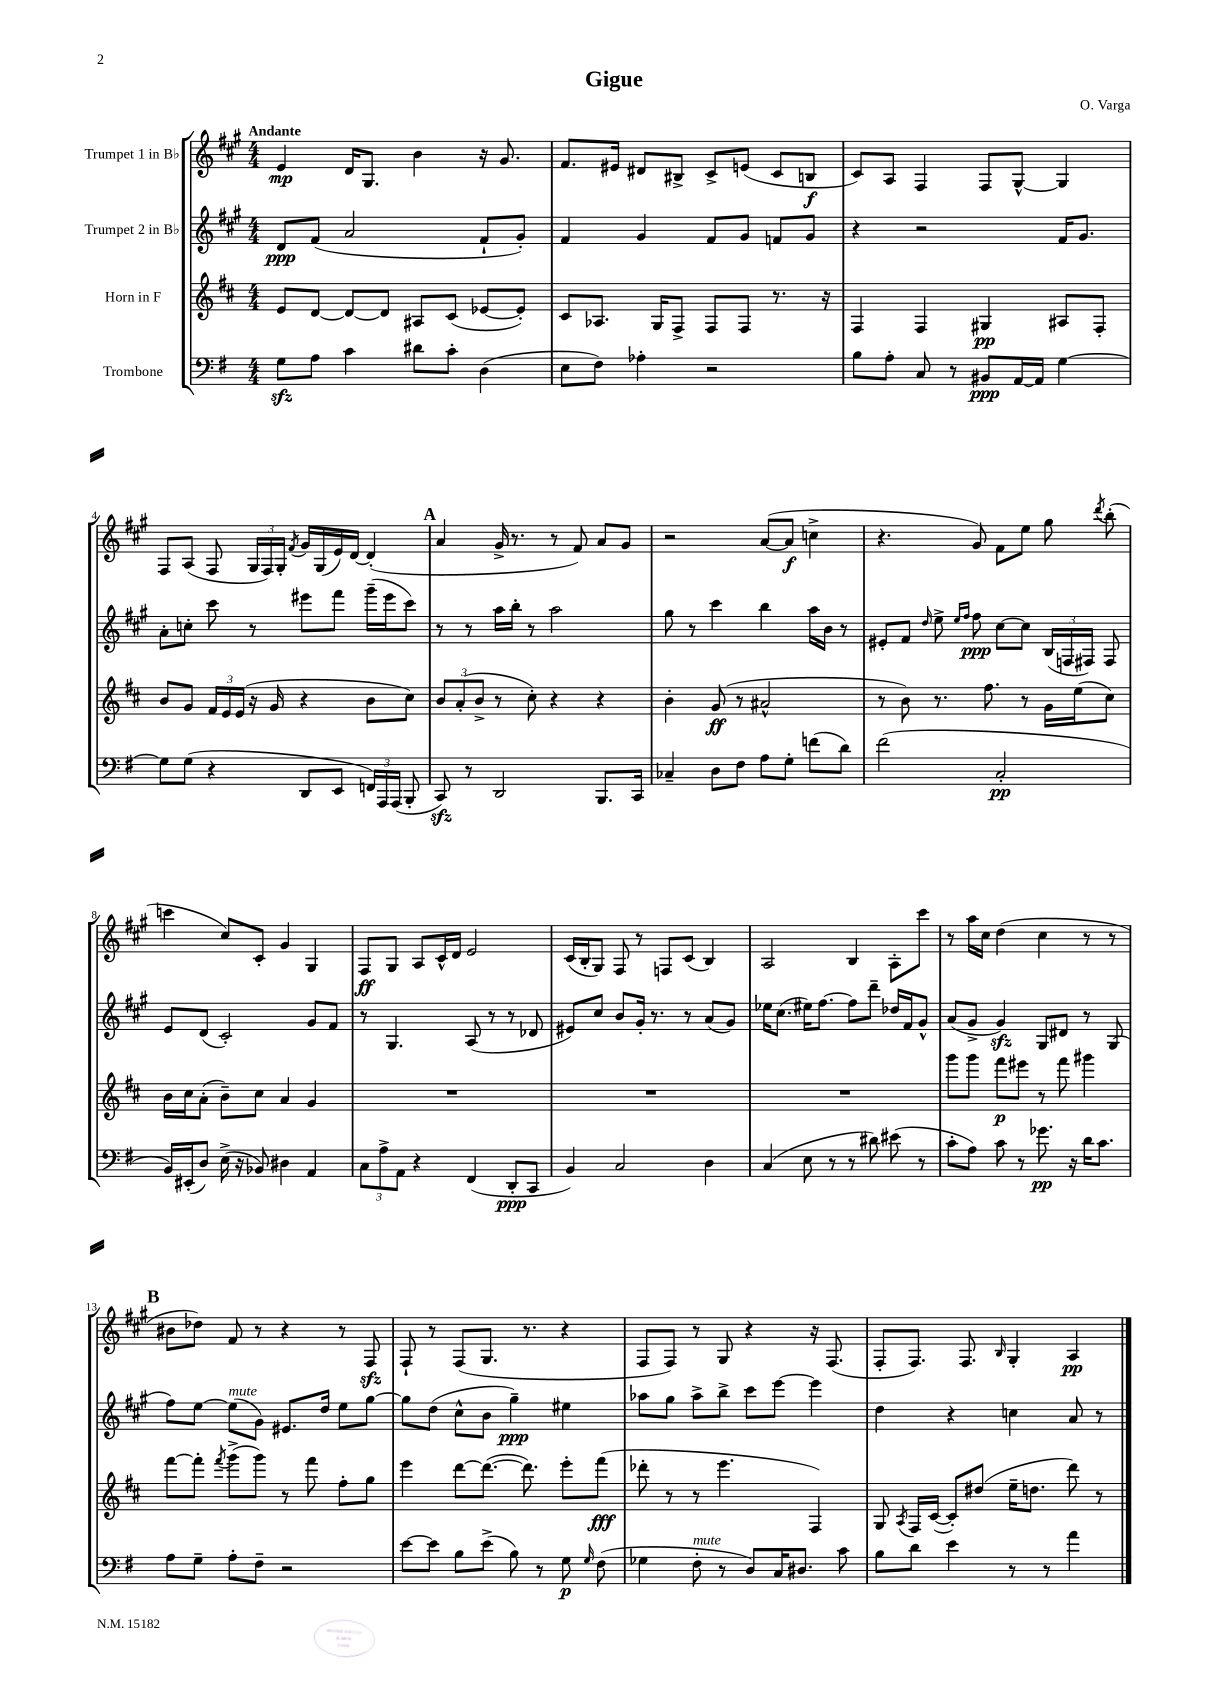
\header { title = "Gigue" composer = "O. Varga" }
<<
\new StaffGroup <<
\new Staff = "s0" \with { instrumentName = "Trumpet 1 in Bb" } {
    \clef treble \key a \major \numericTimeSignature \time 4/4 \tempo "Andante"
    \autoBeamOff e'4\mp d'16[ gis8.] b'4 r16 gis'8. |
    fis'8.[ eis'16] dis'8[ bis8]-> cis'8[-> e'8]( cis'8[ b8]\f |
    cis'8[) a8] fis4 fis8[ gis8]~-^ gis4 |
    fis8[ a8]( fis8 \tuplet 3/2 { gis16[ fis16) gis16]-. } \acciaccatura { fis'8 } gis'16[ gis16( e'16) d'16]~ d'4-.( |
    \mark \markup { \bold "A" } a'4 gis'16-> r8. r8 fis'8) a'8[ gis'8] |
    r2 a'8[~( a'8]\f c''4-> |
    r4. gis'8) fis'8[ e''8] gis''8 \acciaccatura { d'''8 } b''8-.( |
    c'''4 cis''8[) cis'8]-. gis'4 gis4 |
    fis8[\ff gis8] a8[ cis'16-^ d'16] e'2 |
    cis'16[( b16-. gis8]) fis8 r8 f8[ cis'8]( b4) |
    a2 b4 a8[-. cis'''8] |
    r8 a''16[ cis''16] d''4( cis''4 r8 r8 |
    \mark \markup { \bold "B" } bis'8[ des''8]) fis'8 r8 r4 r8 fis8\sfz |
    fis8-! r8 fis8[( gis8.] r8. r4 |
    fis8[ fis8]) r8 gis8 r4 r16 fis8.( |
    fis8[-. fis8.]) fis8. \grace { b16 } gis4-. a4\pp \bar "|." |
}
\new Staff = "s1" \with { instrumentName = "Trumpet 2 in Bb" } {
    \clef treble \key a \major \numericTimeSignature \time 4/4
    \autoBeamOff d'8[\ppp fis'8]( a'2 fis'8[-! gis'8]-.) |
    fis'4 gis'4 fis'8[ gis'8] f'8[ gis'8] |
    r4 r2 fis'16[ gis'8.] |
    a'8[-. c''8]-. cis'''8 r8 eis'''8[ fis'''8] gis'''16[--( eis'''16 cis'''8]) |
    \mark \markup { \bold "A" } r8 r8 a''16[ b''16]-. r8 a''2 |
    gis''8 r8 cis'''4 b''4 a''16[ b'16] r8 |
    eis'8[-. fis'8] \grace { d''16 } e''8-> \grace { e''16[ fis''16] } fis''8\ppp cis''8[~ cis''8] \tuplet 3/2 { b16[( f16 fis16]) } fis8 |
    e'8[ d'8]( cis'2-.) gis'8[ fis'8] |
    r8 gis4. a8( r8 r8 des'8 |
    eis'8[) cis''8] b'8[ gis'16]-. r8. r8 a'8[( gis'8]) |
    ees''16[ cis''8.]( eis''16[) fis''8.]~ fis''8[ d'''8]-- des''16[ fis'16 gis'8]-^ |
    a'8[( gis'8]-> gis'4\sfz) gis8[ dis'8] r8 gis8( |
    \mark \markup { \bold "B" } fis''8[) e''8]~ e''8[^\markup { \italic "mute" }( gis'8]) eis'8.[ d''16] e''8[ gis''8]~ |
    gis''8[ d''8]( cis''8[-^ b'8] gis''4--\ppp) eis''4 |
    aes''8[ gis''8] aes''8[-> b''8]-> cis'''8[ e'''8]~ e'''4 |
    d''4 r4 c''4 a'8 r8 \bar "|." |
}
\new Staff = "s2" \with { instrumentName = "Horn in F" } {
    \clef treble \key d \major \numericTimeSignature \time 4/4
    \autoBeamOff e'8[ d'8]~ d'8[~ d'8] ais8[ cis'8]( ees'8[~ ees'8]-.) |
    cis'8[ aes8.] g16[ fis8]-> fis8[ fis8] r8. r16 |
    fis4 fis4 gis4\pp ais8[ fis8]-. |
    b'8[ g'8] \tuplet 3/2 { fis'16[ e'16 e'16]( } r16 g'16 r4 b'8[ cis''8]) |
    \mark \markup { \bold "A" } \tuplet 3/2 { b'8[ a'8-.( b'8]-> } r8 cis''8-.) r4 r4 |
    b'4-. g'8\ff( r8 ais'2-^ |
    r8 b'8) r8. fis''8. r8 g'16[ e''16( cis''8]) |
    b'16[ cis''16 a'8]-.( b'8[--) cis''8] a'4 g'4 |
    R1 |
    R1 |
    R1 |
    g'''8[ g'''8] fis'''8[\p eis'''8] r8 fis'''8 gis'''4 |
    \mark \markup { \bold "B" } fis'''8[~ fis'''8]-. \acciaccatura { fis'''8 } g'''8[->( g'''8]) r8 fis'''8 fis''8[-. g''8] |
    e'''4 d'''8[~ d'''8.]~( d'''8.) e'''8[-. fis'''8]\fff( |
    des'''8-. r8 r8 e'''4. fis4) |
    g8 \acciaccatura { a8 } fis16[ cis'16]~( cis'8[-.) dis''8]( e''16[-- d''8.] d'''8) r8 \bar "|." |
}
\new Staff = "s3" \with { instrumentName = "Trombone" } {
    \clef bass \key g \major \numericTimeSignature \time 4/4
    \autoBeamOff g8[\sfz a8] c'4 dis'8[ c'8]-. d4( |
    e8[ fis8]) aes4-. r2 |
    b8[ a8]-. c8 r8 bis,8[\ppp a,16~ a,16] g4~ |
    g8[ g8]( r4 d,8[ e,8] \tuplet 3/2 { f,16[) a,,16 a,,16]( } b,,8-. |
    \mark \markup { \bold "A" } c,8\sfz) r8 d,2 b,,8.[ c,16] |
    ces4-- d8[ fis8] a8[ g8]-. f'8[( d'8]) |
    fis'2( c2-.\pp |
    b,16[) eis,16-.( d8]) e16->( r16 bes,8) dis4 a,4 |
    \tuplet 3/2 { c8[ a8-> a,8] } r4 fis,4( d,8[-.\ppp c,8] |
    b,4) c2 d4 |
    c4( e8 r8 r8 dis'8) eis'8( r8 |
    c'8[-. a8]) c'8 r8 ges'8.\pp r16 d'16[ c'8.] |
    \mark \markup { \bold "B" } a8[ g8]-- a8[-. fis8]-- r2 |
    e'8[~ e'8] b8[ e'8]->( b8) r8 g8\p \grace { g16 } fis8( |
    ges4 fis8-.^\markup { \italic "mute" } r8 d8[) c16 dis8.] c'8 |
    b8[ d'8] e'4 r8 r8 a'4 \bar "|." |
}
>>
>>
